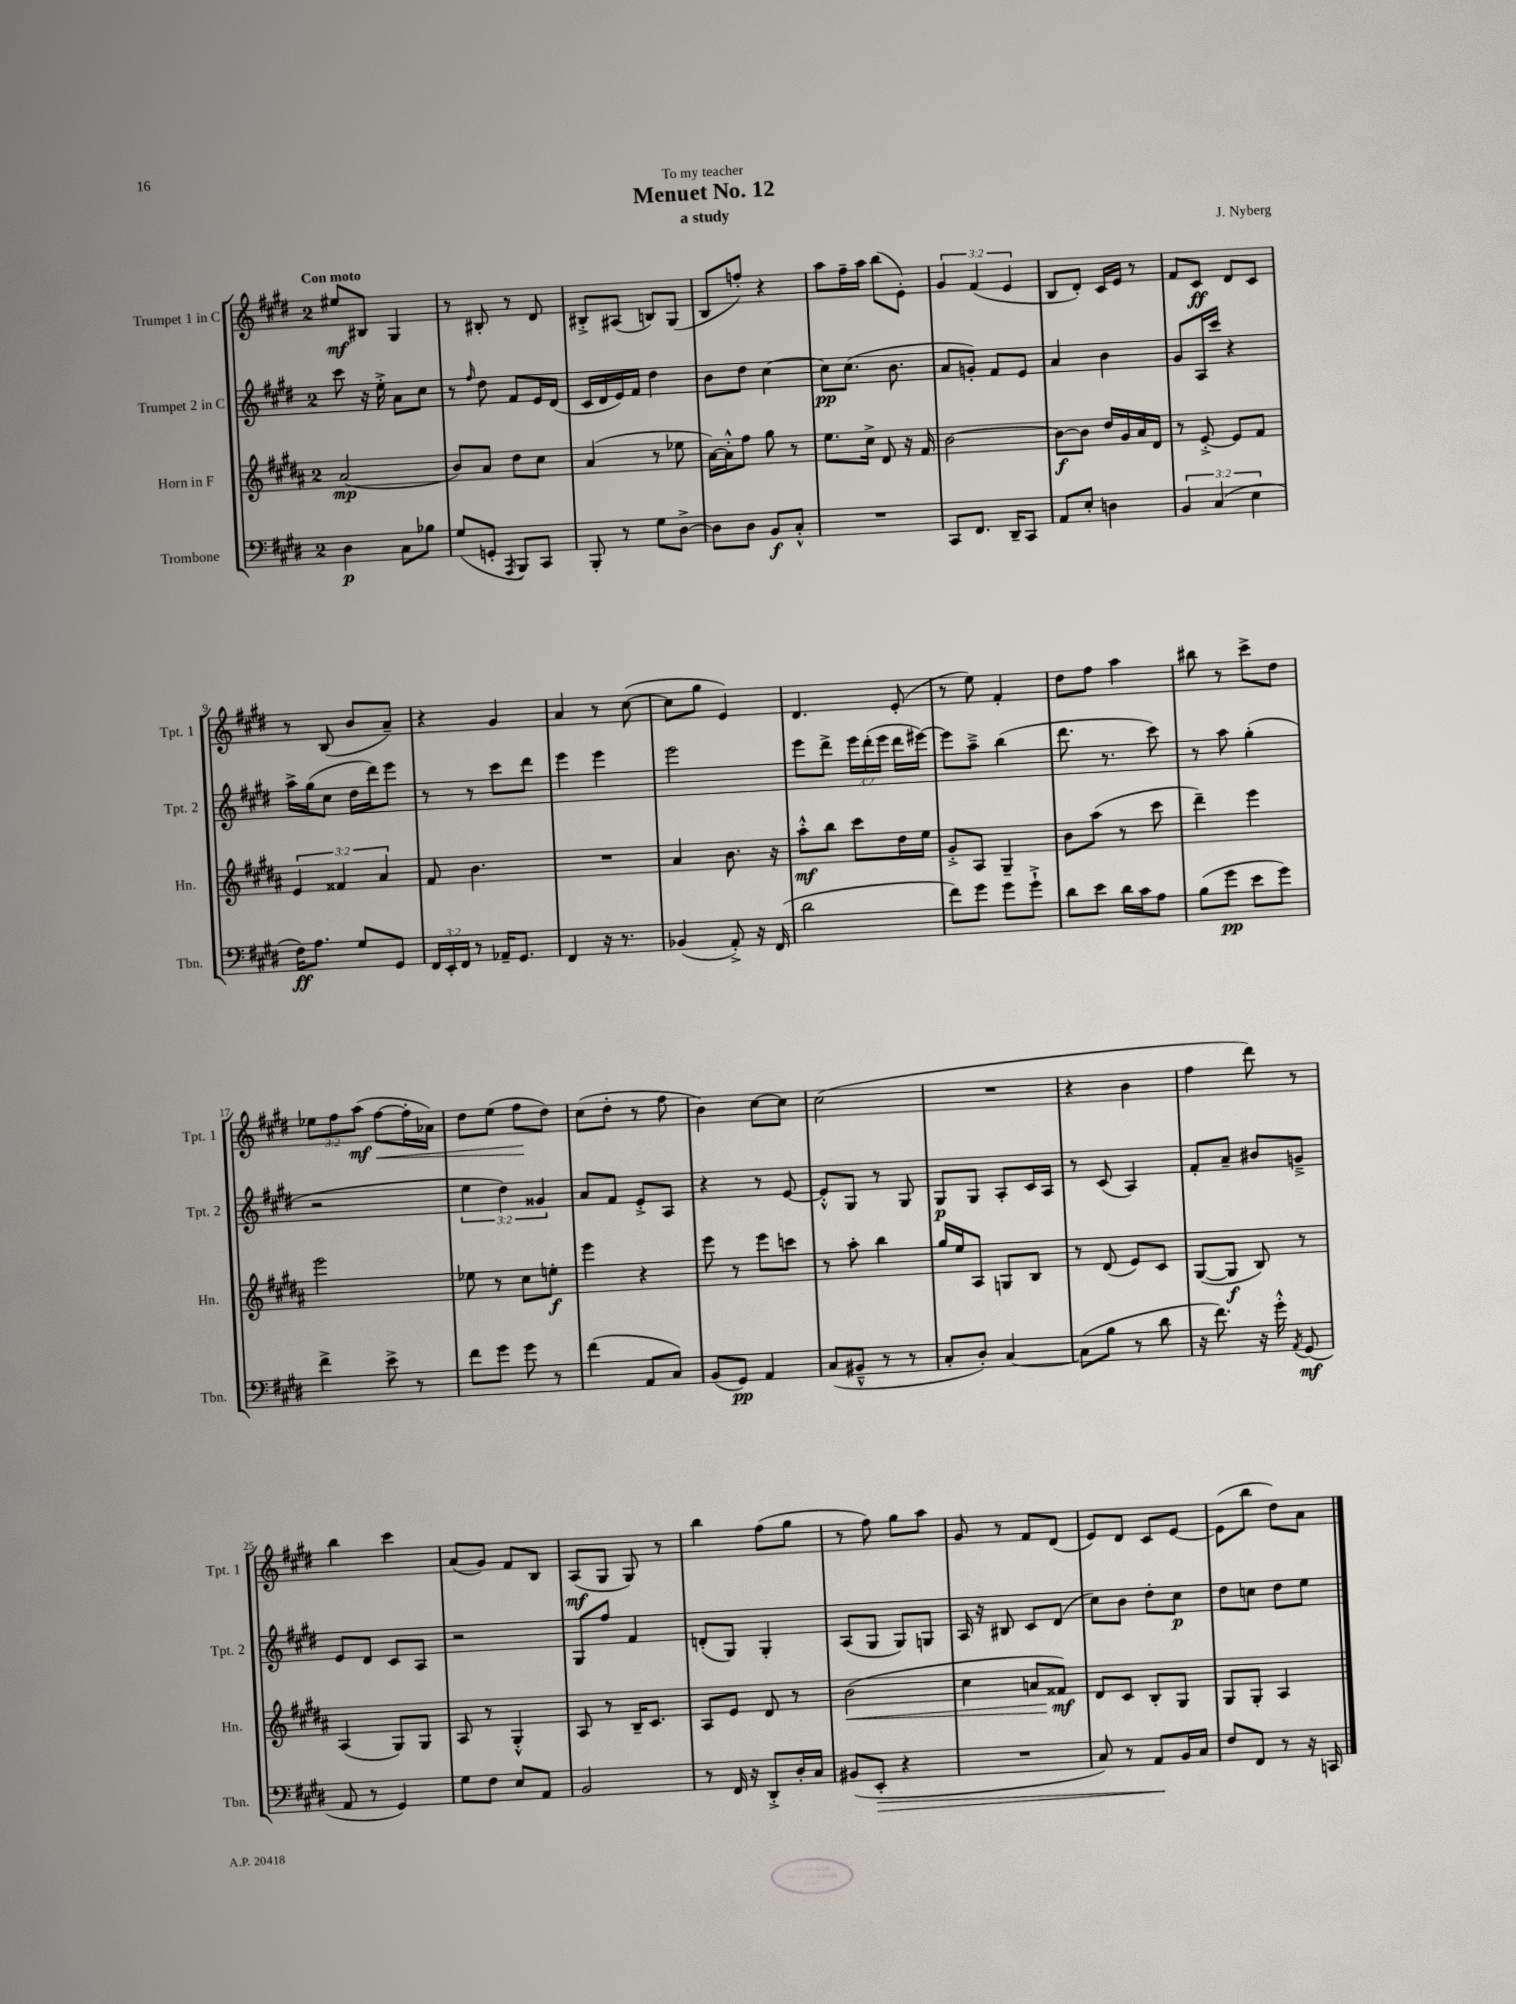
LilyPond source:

\header { title = "Menuet No. 12" composer = "J. Nyberg" subtitle = "a study" dedication = "To my teacher" }
<<
\new StaffGroup <<
\new Staff = "s0" \with { instrumentName = "Trumpet 1 in C" shortInstrumentName = "Tpt. 1" } {
    \clef treble \key e \major \once \override Staff.TimeSignature.style = #'single-digit \time 2/4 \override Staff.TupletNumber.text = #tuplet-number::calc-fraction-text \tempo "Con moto"
    \autoBeamOff eis''8[\mf bis8] gis4 |
    r8 bis8-. r8 dis'8 |
    bis8[-.-> ais8]( b8[) gis8]( |
    b8[ f''8]-.) r4 |
    a''8[ fis''16-- a''16] b''8[( e'8]-.) |
    \tuplet 3/2 { gis'4 fis'4( e'4 } |
    b8[ dis'8]-.) cis'16[ e'16] r8 |
    fis'8[ cis'8]\ff dis'8[ cis'8] |
    r8 b8( b'8[ a'8]--) |
    r4 gis'4 |
    a'4 r8 cis''8~( |
    cis''8[ gis''8] e'4) |
    dis'4. e'8-.( |
    r8 e''8) fis'4-. |
    dis''8[ fis''8] a''4 |
    bis''8 r8 cis'''8[-> dis''8] |
    \tuplet 3/2 { ees''8[ fis''8 a''8]\mf( } fis''8[~\< fis''16-. aes'16]) |
    dis''8[ e''8]( fis''8[\! dis''8]) |
    cis''8[( dis''8]-. r8 fis''8 |
    b'4) cis''8[~ cis''8] |
    cis''2( |
    R2 |
    r4 b'4 |
    fis''4 dis'''8) r8 |
    b''4 cis'''4 |
    a'8[( gis'8]) fis'8[ b8] |
    a8[\mf( gis8] gis8) r8 |
    b''4 fis''8[( gis''8] |
    r8 fis''8) gis''8[ a''8] |
    gis'8 r8 fis'8[ dis'8]( |
    e'8[) dis'8] cis'8[ e'8]~ |
    e'8[( b''8] dis''8[) a'8] \bar "|." |
}
\new Staff = "s1" \with { instrumentName = "Trumpet 2 in C" shortInstrumentName = "Tpt. 2" } {
    \clef treble \key e \major \once \override Staff.TimeSignature.style = #'single-digit \time 2/4 \override Staff.TupletNumber.text = #tuplet-number::calc-fraction-text
    \autoBeamOff cis'''8 r16 e''16-.-> a'8[ cis''8] |
    r8 \grace { fis''16 } dis''8 fis'8[ e'16 dis'16]( |
    cis'16[ dis'16 e'16) fis'16] dis''4 |
    b'8[ dis''8] cis''4~ |
    cis''8[\pp cis''8.]( b'8. |
    a'8[ g'8]-.) fis'8[ e'8] |
    a'4 b'4 |
    gis'8[ a16 cis'''16] r4 |
    a''16[-> gis''16( cis''8] dis''16[ dis'''16) e'''8] |
    r8 r8 cis'''8[ dis'''8] |
    e'''4 e'''4 |
    e'''2 |
    e'''8[ dis'''8]-> \tuplet 3/2 { e'''16[ dis'''16-.( e'''16] } dis'''16[ eis'''16]~) |
    eis'''8[ a''8]---> b''4( |
    dis'''8. r8. cis'''8) |
    r8 a''8 gis''4-.( |
    r2 |
    \tuplet 3/2 { e''4 dis''4) gisis'4 } |
    a'8[ fis'8] e'8[-.-> a8] |
    r4 r8 e'8~ |
    e'8[-.-^ gis8] r8 gis8 |
    gis8[\p gis8] a8[-. cis'16 a16] |
    r8 cis'8( a4) |
    fis'8[-. a'8]-- bis'8[ g'8]---> |
    e'8[ dis'8] cis'8[ a8] |
    r2 |
    gis8[ fis''8] fis'4 |
    d'8[-.( gis8]) gis4-. |
    a8[( gis8] gis8[) g8] |
    a16 r16 bis8 cis'8[ dis'8]( |
    cis''8[) b'8] dis''8[-. cis''8]\p |
    dis''8[ c''8] dis''8[ e''8] \bar "|." |
}
\new Staff = "s2" \with { instrumentName = "Horn in F" shortInstrumentName = "Hn." } {
    \clef treble \key b \major \once \override Staff.TimeSignature.style = #'single-digit \time 2/4 \override Staff.TupletNumber.text = #tuplet-number::calc-fraction-text
    \autoBeamOff ais'2\mp( |
    b'8[) ais'8] dis''8[ cis''8] |
    ais'4( r8 ees''8 |
    ais'16[~) ais'16-.-^ fis''8] gis''8 r8 |
    e''8.[ cis''16]-> dis'8 r16 fis'16 |
    b'2~ |
    b'8[~\f b'8] dis''16[ gis'16 ais'16 dis'16] |
    r8 e'8~-.-> e'8[ fis'8] |
    \tuplet 3/2 { e'4 fisis'4 ais'4 } |
    fis'8 b'4. |
    R2 |
    ais'4 b'8. r16 |
    ais''8[-.-^\mf b''8] cis'''8[ dis''16 e''16] |
    gis'8[-.-> ais8] gis4-- |
    b'8[ ais''8]( r8 cis'''8 |
    dis'''4--) e'''4 |
    e'''2 |
    ees''8 r8 cis''8[ e''8]-.\f |
    e'''4 r4 |
    e'''8 r8 e'''8[ c'''8] |
    r8 ais''8-. b''4 |
    gis''16[ e''16 ais8] g8[ b8] |
    r8 dis'8( e'8[) cis'8] |
    gis8[~( gis8]\f b8) r8 |
    ais4( gis8[) gis8] |
    ais8 r8 gis4-.-^ |
    ais8 r8 b16[-- cis'8.] |
    ais8[ e'8] dis'8 r8 |
    b'2\<( |
    cis''4 a'8[ fisis'8]\mf\!) |
    dis'8[ cis'8] b8[-. gis8] |
    gis8[ gis8]-. ais4 \bar "|." |
}
\new Staff = "s3" \with { instrumentName = "Trombone" shortInstrumentName = "Tbn." } {
    \clef bass \key e \major \once \override Staff.TimeSignature.style = #'single-digit \time 2/4 \override Staff.TupletNumber.text = #tuplet-number::calc-fraction-text
    \autoBeamOff dis4\p cis8[ bes8] |
    gis8[( g,8]-. \acciaccatura { a,,8 } b,,8[) cis,8] |
    b,,8-. r8 gis8[ dis8]~-> |
    dis8[ dis8] b,8[\f cis8]-.-^ |
    R2 |
    cis,8[ fis,8.] dis,16[-- cis,8] |
    a,8[ e8]-. d4 |
    \tuplet 3/2 { b,4 cis4( e4 } |
    fis16[\ff) a8.] gis8[ gis,8] |
    \tuplet 3/2 { fis,16[ e,16-. fis,16] } r8 aes,16[-- gis,8.] |
    fis,4 r16 r8. |
    bes,4( a,8-.->) r16 fis,16( |
    dis'2 |
    fis'8[) gis'8] gis'8[ gis'8]-!-> |
    dis'8[ e'8] dis'16[ cis'16 a8] |
    b8[( gis'8]\pp e'8[ gis'8]) |
    fis'4-> e'8-> r8 |
    fis'8[ gis'8] gis'8 r8 |
    fis'4( a,8[ cis8]) |
    b,8[( gis,8]\pp) a,4 |
    cis8[( bis,8]---^ r8 r8 |
    cis8[-. dis8]-.) cis4~ |
    cis8[( b8] r8 dis'8 |
    r16 fis'8.) r16 gis'16-.-^ \acciaccatura { a,8 } gis,8\mf( |
    a,8 r8 gis,4) |
    gis8[ fis8] e8[ a,8] |
    b,2 |
    r8 fis,16 r16 dis,8[-.-> dis16-. cis16] |
    bis,8[( e,8]-.\> r4 |
    R2 |
    cis8) r8 a,8[\! b,16 cis16] |
    fis8[ fis,8] r8 r16 c,16 \bar "|." |
}
>>
>>
